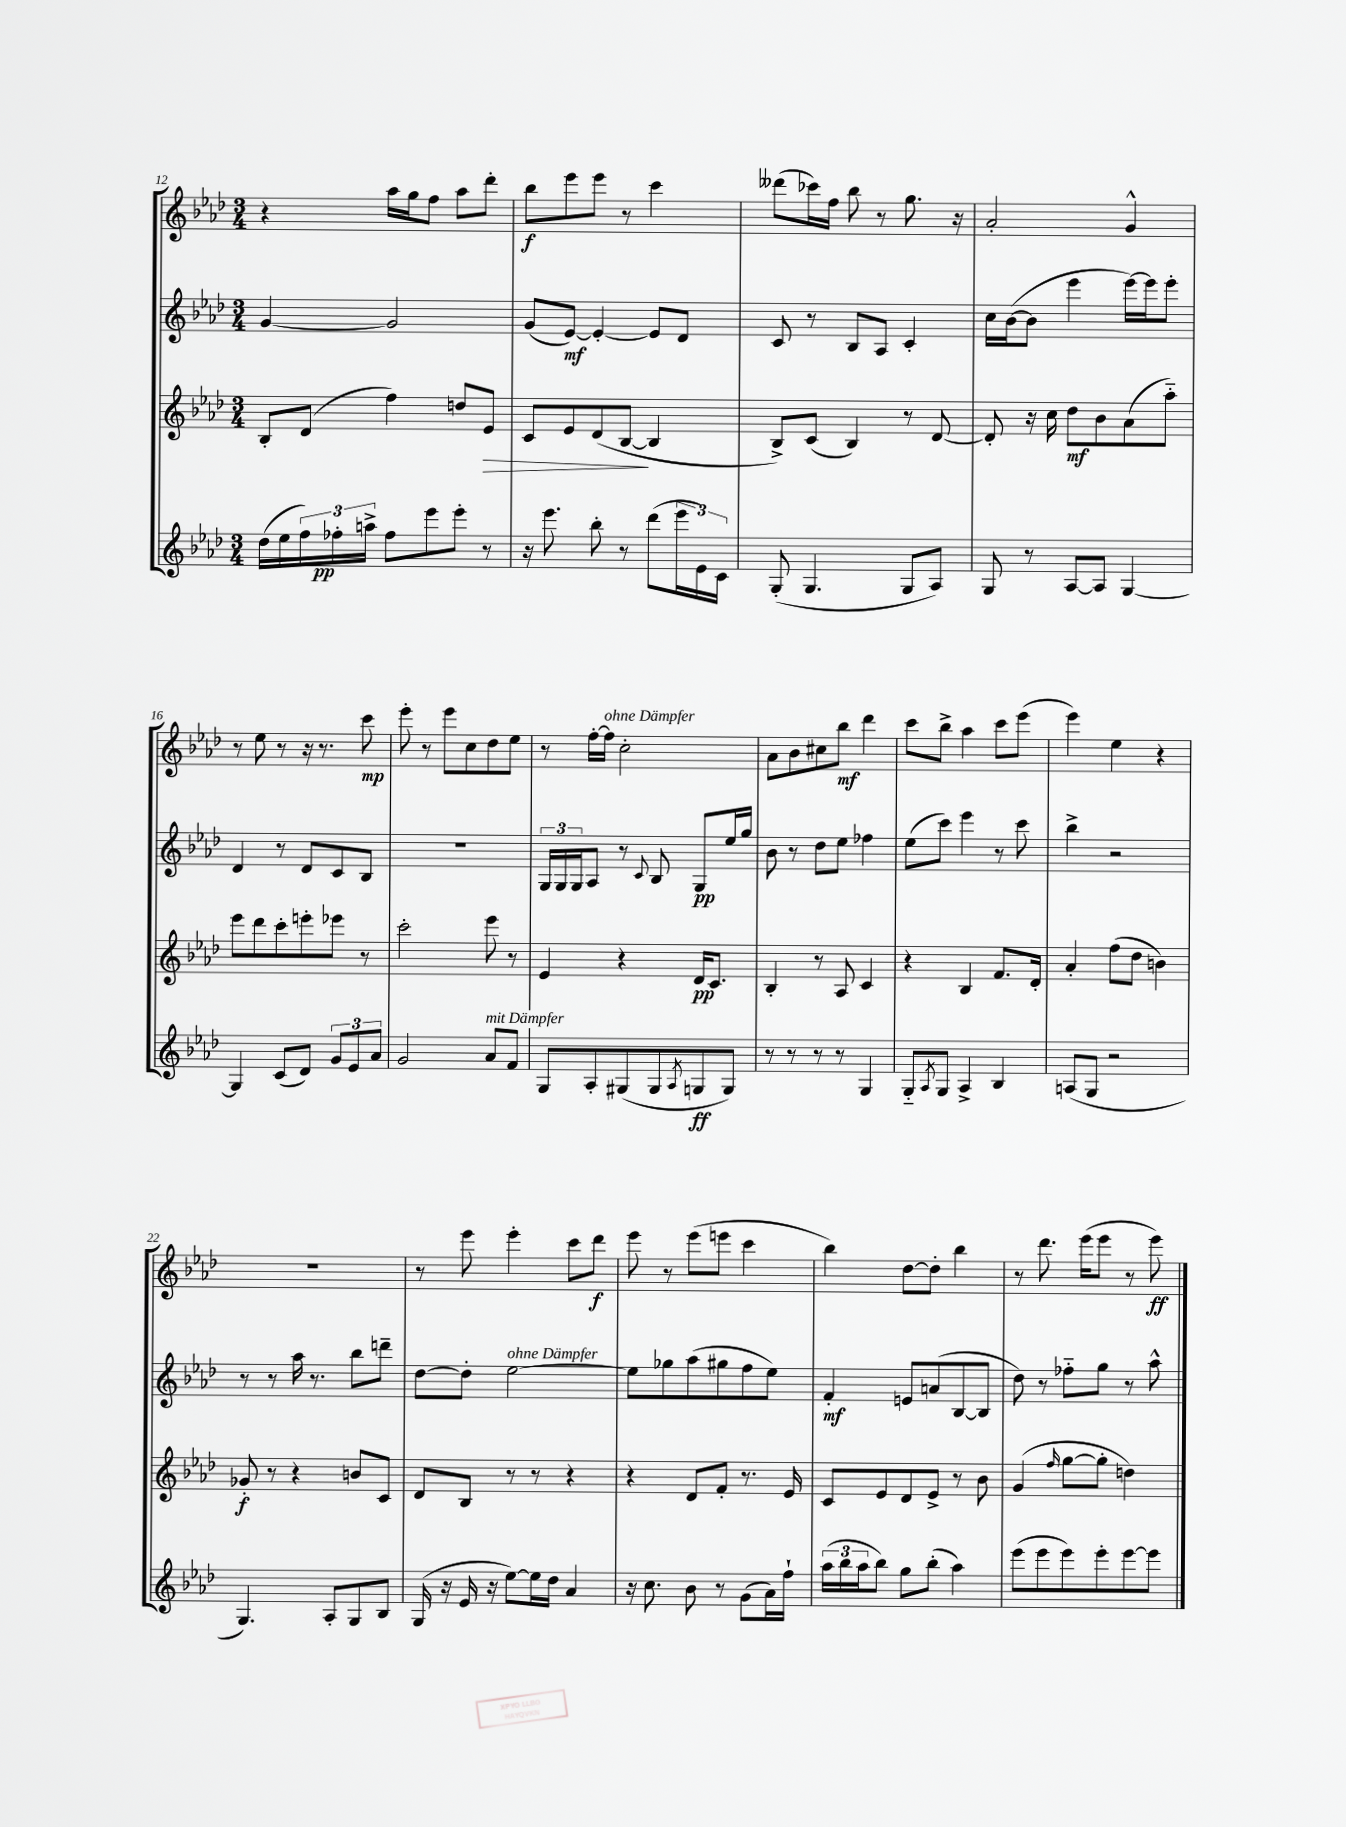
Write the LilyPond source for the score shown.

<<
\new StaffGroup <<
\new Staff = "s0" {
    \clef treble \key aes \major \numericTimeSignature \time 3/4
    r4 aes''16 g''16 f''8 aes''8 des'''8-. |
    bes''8\f ees'''8 ees'''8 r8 c'''4 |
    deses'''8( ces'''16) f''16 bes''8 r8 g''8. r16 |
    aes'2-. g'4-^ |
    r8 ees''8 r8 r16 r8. c'''8\mp |
    ees'''8-. r8 ees'''8 c''8 des''8 ees''8 |
    r8 f''16~-. f''16^\markup { \italic "ohne Dämpfer" } c''2-. |
    aes'8 bes'8 cis''8 bes''8\mf des'''4 |
    c'''8 bes''8-> aes''4 c'''8 ees'''8( |
    ees'''4) ees''4 r4 |
    R2. |
    r8 ees'''8 ees'''4-. c'''8 des'''8\f |
    ees'''8 r8 ees'''8( e'''8 c'''4 |
    bes''4) des''8~ des''8-. bes''4 |
    r8 des'''8. ees'''16( ees'''8 r8 ees'''8\ff) \bar "|." |
}
\new Staff = "s1" {
    \clef treble \key aes \major \numericTimeSignature \time 3/4
    g'4~ g'2 |
    g'8( ees'8~\mf) ees'4~-. ees'8 des'8 |
    c'8 r8 bes8 aes8 c'4-. |
    c''16 bes'16~( bes'8 ees'''4 ees'''16~) ees'''16 ees'''8-. |
    des'4 r8 des'8 c'8 bes8 |
    R2. |
    \tuplet 3/2 { g16 g16 g16 } aes8 r8 \appoggiatura { c'8 } bes8 g8\pp ees''16 g''16 |
    bes'8 r8 des''8 ees''8 fes''4 |
    ees''8( c'''8) ees'''4 r8 c'''8 |
    bes''4-> r2 |
    r8 r8 aes''16 r8. bes''8 d'''8-- |
    des''8~ des''8-. ees''2~^\markup { \italic "ohne Dämpfer" } |
    ees''8 ges''8 aes''8( gis''8 f''8 ees''8) |
    f'4-.\mf e'8 a'8( bes8~ bes8 |
    des''8) r8 fes''8-_ g''8 r8 aes''8-^ \bar "|." |
}
\new Staff = "s2" {
    \clef treble \key aes \major \numericTimeSignature \time 3/4
    bes8-. des'8( f''4) d''8 ees'8\> |
    c'8 ees'8 des'8( bes8~\! bes4 |
    bes8->) c'8( bes4) r8 des'8~ |
    des'8-. r16 c''16 des''8\mf bes'8 aes'8( aes''8-_) |
    ees'''8 des'''8 c'''8-. e'''8-. ees'''8 r8 |
    c'''2-. ees'''8 r8 |
    ees'4 r4 des'16\pp c'8. |
    bes4-. r8 aes8 c'4 |
    r4 bes4 f'8. des'16-. |
    aes'4-. f''8( des''8 b'4) |
    ges'8-.\f r8 r4 b'8 c'8 |
    des'8 bes8 r8 r8 r4 |
    r4 des'8 f'8-. r8. ees'16 |
    c'8 ees'8 des'8 ees'8-> r8 bes'8 |
    g'4( \grace { f''16 } g''8~ g''8-. d''4) \bar "|." |
}
\new Staff = "s3" {
    \clef treble \key aes \major \numericTimeSignature \time 3/4
    des''16( ees''16 \tuplet 3/2 { f''16) fes''16-.\pp a''16-> } fes''8 ees'''8 ees'''8-. r8 |
    r16 ees'''8. bes''8-. r8 des'''8( \tuplet 3/2 { ees'''16 ees'16) c'16 } |
    g8-.( g4. g8 aes8) |
    g8 r8 aes8~ aes8 g4~ |
    g4 c'8( des'8) \tuplet 3/2 { g'8 ees'8 aes'8 } |
    g'2 aes'8^\markup { \italic "mit Dämpfer" } f'8 |
    g8 aes8-. gis8( gis8 \acciaccatura { aes8 } g8\ff g8) |
    r8 r8 r8 r8 g4 |
    g8-_ \acciaccatura { aes8 } g8 aes4-> bes4 |
    a8( g8 r2 |
    g4.) aes8-. g8 bes8 |
    g16( r16 ees'16 r16 ees''8~) ees''16 des''16 aes'4 |
    r16 c''8. bes'8 r8 g'8( aes'16) f''16-! |
    \tuplet 3/2 { aes''16( bes''16 aes''16 } bes''8) g''8 bes''8-.( aes''4) |
    ees'''8( ees'''8 ees'''8) ees'''8-. ees'''8~ ees'''8 \bar "|." |
}
>>
>>
\layout { \context { \Score currentBarNumber = #12 } }
